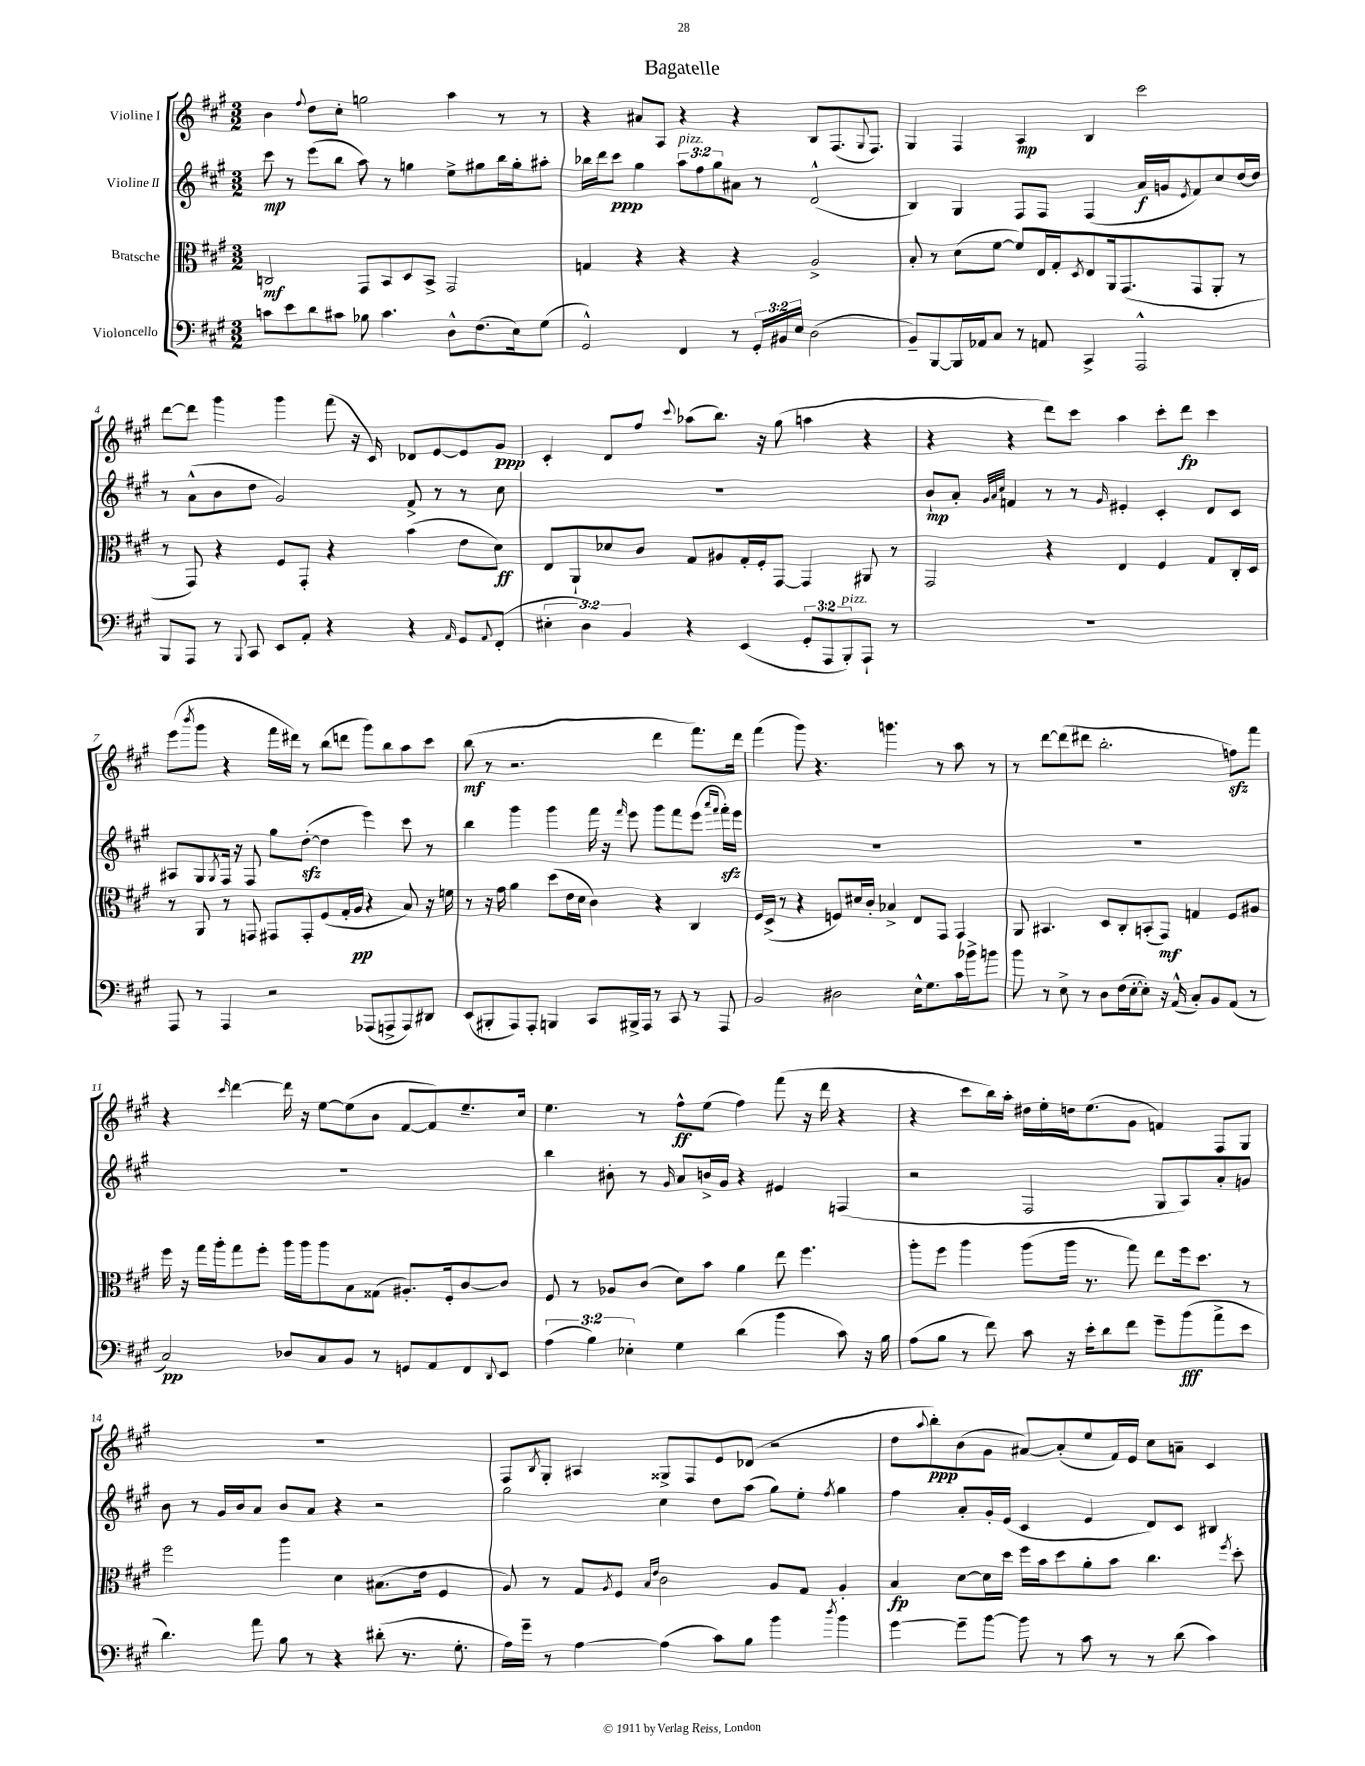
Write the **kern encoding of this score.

**kern	**dynam	**kern	**dynam	**kern	**dynam	**kern	**dynam
*part4	*part4	*part3	*part3	*part2	*part2	*part1	*part1
*staff4	*staff4	*staff3	*staff3	*staff2	*staff2	*staff1	*staff1
*I"Violoncello	*	*I"Bratsche	*	*I"Violine II	*	*I"Violine I	*
*clefF4	*	*clefC3	*	*clefG2	*	*clefG2	*
*k[f#c#g#]	*	*k[f#c#g#]	*	*k[f#c#g#]	*	*k[f#c#g#]	*
*M3/2	*	*M3/2	*	*M3/2	*	*M3/2	*
=1	=1	=1	=1	=1	=1	=1	=1
8cn\L	.	2Cn/	mf	8ccc#\	mp	4b\	.
8e\	.	.	.	8r	.	.	.
.	.	.	.	.	.	8qqff#/	.
8d\	.	.	.	(8eee\L	.	8dd\L	.
8c#X\J	.	.	.	8bb\J	.	8cc#'\J	.
8B-X\	.	8GG#/L	.	8aa\)	.	2ggn\	.
4.c#\	.	8BB/	.	8r	.	.	.
.	.	8D/	.	4ggn\	.	.	.
.	.	8BB^/J	.	.	.	.	.
8D^^\L	.	2GG#/	.	8ee^\L	.	4aa\	.
(8.F#\	.	.	.	8gg#X\	.	.	.
.	.	.	.	16bb\L	.	8r	.
16E\k)	.	.	.	16gg#'\J	.	.	.
(8G#\J	.	.	.	8aa#X'\J	.	8r	.
=2	=2	=2	=2	=2	=2	=2	=2
2GG#^^/)	.	4Gn/	.	16bb-X\LL	.	4r	.
.	.	.	.	16ddd\J	.	.	.
.	.	.	.	8ccc#\J	ppp	.	.
.	.	4r	.	4gg#\	.	8a#X/L	.
.	.	.	.	.	.	8A/J	.
!	!	!	!	!LO:TX:a:i:t=pizz.	!	!	!
4FF#/	.	4r	.	12aa\L	.	4r	.
.	.	.	.	12ff#\	.	.	.
.	.	.	.	12gg#\	.	.	.
8r	.	4r	.	8a#X\J	.	4r	.
24GG#'/LL	.	.	.	8r	.	.	.
24BB#X/	.	.	.	.	.	.	.
24E/JJ	.	.	.	.	.	.	.
(2D\	.	2A^/	.	(2d^^/	.	8B/L	.
.	.	.	.	.	.	(8.F#/	.
.	.	.	.	.	.	8qqG#/	.
.	.	.	.	.	.	8.F#/J)	.
=3	=3	=3	=3	=3	=3	=3	=3
8BB~/L)	.	8B'/	.	4B/)	.	4G#/	.
[8BBB/	.	8r	.	.	.	.	.
16BBB/L]	.	(8d\L	.	4G#/	.	4F#/	.
16AA-X/J	.	.	.	.	.	.	.
8C#/J	.	[8f#\J	.	.	.	.	.
8r	.	8f#/L])	.	8F#/L	.	4A/	mp
8AAn/	.	16E/L	.	8F#/J	.	.	.
.	.	16G#'/J	.	.	.	.	.
.	.	8qD/	.	.	.	.	.
4CC#^/	.	8E/	.	(4F#/	.	4B/	.
.	.	16AA/k	.	.	.	.	.
.	.	(8.GG#/	.	.	.	.	.
2AAA^^/	.	.	.	16a/LL	f	2ccc#\	.
.	.	.	.	16gn/J	.	.	.
.	.	.	.	8qe/	.	.	.
.	.	8GG#/	.	8f#/)	.	.	.
.	.	8AA'/J	.	8cc#/	.	.	.
.	.	8r	.	[16dd/L	.	.	.
.	.	.	.	16dd/JJ]	.	.	.
!!LO:LB:g=z
=4	=4	=4	=4	=4	=4	=4	=4
8BBB/L	.	8r	.	8r	.	[8ddd\L	.
8AAA/J	.	8GG#/)	.	(8a^^\L	.	8ddd\J]	.
8r	.	4r	.	8b\	.	4ggg#\	.
8qqBBB/	.	.	.	.	.	.	.
8CC#/	.	.	.	8dd\J	.	.	.
8EE/L	.	8F#/L	.	2g#/)	.	4ggg#\	.
8AA'/J	.	8GG#'/J	.	.	.	.	.
4r	.	4r	.	.	.	(8fff#\	.
.	.	.	.	.	.	16r	.
.	.	.	.	.	.	16c#/)	.
4r	.	(4b\	.	8f#^/	.	8d-X/L	.
.	.	.	.	8r	.	[8e/	.
16qqAA/	.	.	.	.	.	.	.
8GG#/L	.	8e\L	.	8r	.	8e/]	.
8qqAA/	.	.	.	.	.	.	.
(8FF#'/J	.	8d\J)	ff	8cc#\	.	8g#/J	ppp
=5	=5	=5	=5	=5	=5	=5	=5
6E#X'\	.	8E/L	.	1.r	.	4c#'/	.
.	.	8AA`/	.	.	.	.	.
6D\)	.	.	.	.	.	.	.
.	.	8d-X/	.	.	.	8d/L	.
6BB/	.	.	.	.	.	.	.
.	.	8c#/J	.	.	.	8ff#/J	.
.	.	.	.	.	.	8qqccc#/	.
4r	.	8G#/L	.	.	.	(8aa-X\L	.
.	.	8A#X/	.	.	.	8.bb\J)	.
(4EE/	.	16G#'/L	.	.	.	.	.
.	.	16F#'/J	.	.	.	16r	.
.	.	[8GG#/J	.	.	.	(8gg#\	.
12GG#'/L	.	4GG#/]	.	.	.	4aan\	.
12AAA/	.	.	.	.	.	.	.
!LO:TX:a:i:t=pizz.	!	!	!	!	!	!	!
12BBB'/)	.	.	.	.	.	.	.
8AAA`/J	.	8AA#X/	.	.	.	4r	.
8r	.	8r	.	.	.	.	.
=6	=6	=6	=6	=6	=6	=6	=6
1.r	.	2GG#/	.	8b`/L	mp	4r	.
.	.	.	.	8a'/J	.	.	.
.	.	.	.	32qqg#/LLL	.	.	.
.	.	.	.	32qqa/	.	.	.
.	.	.	.	32qqcc#/JJJ	.	.	.
.	.	.	.	4fn/	.	4r	.
.	.	4r	.	8r	.	8ddd\L)	.
.	.	.	.	8r	.	8ccc#\J	.
.	.	.	.	16qqg#/	.	.	.
.	.	4E/	.	4e#X'/	.	4aa\	.
.	.	4F#/	.	4c#'/	.	8ccc#'\L	.
.	.	.	.	.	.	8ddd\J	fp
.	.	8G#/L	.	8d/L	.	4ccc#\	.
.	.	16C#'/L	.	8c#/J	.	.	.
.	.	16D/JJ	.	.	.	.	.
!!LO:LB:g=z
=7	=7	=7	=7	=7	=7	=7	=7
8AAA/	.	8r	.	8A#X/L	.	(8eee\L	.
.	.	.	.	.	.	8qbbb/	.
8r	.	8AA/	.	8G#/	.	8ggg#\J	.
.	.	.	.	8qG#/	.	.	.
4AAA/	.	8r	.	16F#/Jk	.	4r	.
.	.	.	.	16r	.	.	.
.	.	8GGn/	.	8F#/	.	.	.
2r	.	8GG#X/L	.	8gg#\L	.	16fff#\LL	.
.	.	.	.	.	.	16ddd#X\JJ)	.
.	.	8GG#'/	.	([8ddzz'\J	.	8r	.
.	.	(8F#/	.	4dd\]	.	(8bb\L	.
.	.	16G#'/L	.	.	.	8dddn\J	.
.	.	16A/JJ	pp	.	.	.	.
(8AAA-X/L	.	4r	.	4eee\)	.	8ggg#\L)	.
8AAAn^/	.	.	.	.	.	8bb\	.
8AAA/)	.	8B/)	.	8ccc#\	.	8aa\	.
8DD#X/J	.	16r	.	8r	.	8ccc#\J	.
.	.	16fn\	.	.	.	.	.
=8	=8	=8	=8	=8	=8	=8	=8
(8EE/L	.	8r	.	4bb\	.	(8bb\	mf
8BBB#X'/	.	16r	.	.	.	8r	.
.	.	16g#\	.	.	.	.	.
8AAA/)	.	4a\	.	4ggg#\	.	2.r	.
8AAA'/J	.	.	.	.	.	.	.
4BBBn/	.	(8dd\L	.	4ggg#\	.	.	.
.	.	16e\L	.	.	.	.	.
.	.	16d\JJ	.	.	.	.	.
8CC#/L	.	4c#\)	.	16fff#\	.	.	.
.	.	.	.	16r	.	.	.
.	.	.	.	16qqfff#/	.	.	.
16BBB#X^/L	.	.	.	8eee\	.	.	.
16AAA/JJ	.	.	.	.	.	.	.
8r	.	4r	.	8ggg#\L	.	4ddd\	.
8CC#/	.	.	.	8fff#\	.	.	.
8r	.	4C#/	.	(8eee\J	.	8.fff#\L)	.
.	.	.	.	16qqaaa/LL	.	.	.
.	.	.	.	16qqfff#/JJ	.	.	.
8AAA/	.	.	.	16fff#zz'\LL)	.	.	.
.	.	.	.	16eee\JJ	.	16ddd\Jk	.
=9	=9	=9	=9	=9	=9	=9	=9
2BB/	.	16F#/LL	.	1.r	.	(4fff#\	.
.	.	(16D^/JJ	.	.	.	.	.
.	.	8r	.	.	.	.	.
.	.	4r	.	.	.	8ggg#\)	.
.	.	.	.	.	.	4.r	.
2D#X\	.	8Fn/L)	.	.	.	.	.
.	.	16d#X/L	.	.	.	.	.
.	.	16c#'/JJ	.	.	.	.	.
.	.	4B-X^/	.	.	.	4.gggn\	.
16E^^\KL	.	8E/L	.	.	.	.	.
8.G#\	.	.	.	.	.	.	.
.	.	8GG#/J	.	.	.	8r	.
16c#\L	.	4GG#/	.	.	.	8aa\	.
16b-X^\J	.	.	.	.	.	.	.
8bn\J	.	.	.	.	.	8r	.
=10	=10	=10	=10	=10	=10	=10	=10
8b\	.	8AA/	.	1.r	.	8r	.
8r	.	4.BB#X/	.	.	.	[8ddd\L	.
8E^\	.	.	.	.	.	(8ddd\]	.
8r	.	.	.	.	.	8ddd#X\J	.
8D\L	.	8D/L	.	.	.	2.bb'\	.
(16F#\L	.	8C#'/	.	.	.	.	.
[16E'\J	.	.	.	.	.	.	.
8E'\J])	.	(8BBn'/	.	.	.	.	.
16r	.	8GG#/J)	mf	.	.	.	.
(16AA^^/	.	.	.	.	.	.	.
8C#'/L)	.	4Gn/	.	.	.	.	.
8BB/	.	.	.	.	.	.	.
(8AA/J	.	8F#/L	.	.	.	8ffnzz\L)	.
8r	.	8A#X/J	.	.	.	8fff#\J	.
!!LO:LB:g=z
=11	=11	=11	=11	=11	=11	=11	=11
2C#/)	pp	16ff#\	.	1.r	.	4r	.
.	.	16r	.	.	.	.	.
.	.	16gg#\LL	.	.	.	.	.
.	.	16aa'\J	.	.	.	.	.
.	.	.	.	.	.	16qqccc#/	.
.	.	8gg#\	.	.	.	[4ddd\	.
.	.	8ff#'\J	.	.	.	.	.
8D-X/L	.	16aa\LL	.	.	.	16ddd\]	.
.	.	16aa\J	.	.	.	16r	.
8C#/	.	8aa\	.	.	.	[8ee\L	.
8BB/J	.	8B\	.	.	.	(8ee\]	.
8r	.	(8G##X\J	.	.	.	8b\J	.
8GGn/L	.	8.A#X'/L)	.	.	.	[8f#/L	.
8AA/	.	.	.	.	.	8f#/])	.
.	.	16F#'/k	.	.	.	.	.
8FF#/	.	[8c#/	.	.	.	8.ee~/	.
8qqDD/	.	.	.	.	.	.	.
8EE/J	.	8c#/J]	.	.	.	.	.
.	.	.	.	.	.	16cc#/Jk	.
=12	=12	=12	=12	=12	=12	=12	=12
(6A\	.	8F#/	.	4bb\	.	4.ee\	.
.	.	8r	.	.	.	.	.
6B\)	.	.	.	.	.	.	.
.	.	8A-X/L	.	8b#X'\	.	.	.
6E-X'\	.	.	.	.	.	.	.
.	.	(8c#/J	.	8r	.	8r	.
.	.	.	.	16qqg#/	.	.	.
4G#\	.	8d\L)	.	8a/L	.	8ff#^^\L	ff
.	.	8b\J	.	16bn^/L	.	(8ee\J	.
.	.	.	.	16g#/JJ	.	.	.
(4d\	.	4a\	.	4r	.	4ff#\)	.
4b\	.	8ee\	.	4e#X/	.	(8fff#\	.
.	.	4.ff#\	.	.	.	16r	.
.	.	.	.	.	.	16ddd\	.
8c#\)	.	.	.	(4Fn/	.	4r	.
16r	.	.	.	.	.	.	.
16B\	.	.	.	.	.	.	.
=13	=13	=13	=13	=13	=13	=13	=13
(8A\L	.	8aa'\L	.	2r	.	4r	.
8B\J	.	8ff#\J	.	.	.	.	.
8r	.	4aa\	.	.	.	8ccc#\L	.
8f#\)	.	.	.	.	.	16bb\L)	.
.	.	.	.	.	.	16aa'\JJ	.
8c#\	.	(8aa\L	.	2F#/	.	16dd#X\LL	.
.	.	.	.	.	.	16ee'\	.
16r	.	16aa\Jk	.	.	.	16ddn\J	.
16e'\KL	.	8.r	.	.	.	(8.ee\	.
8d\	.	.	.	.	.	.	.
8f#\J	.	8gg#\)	.	.	.	8g#\J	.
8g#~\L	.	8ee\L	.	8G#/L	.	4fn/)	.
(8b\	fff	16ff#\k	.	8A/)	.	.	.
.	.	8.dd\J	.	.	.	.	.
8a^\	.	.	.	8a'/	.	8F#/L	.
8e\J	.	8r	.	8gn/J	.	8G#/J	.
!!LO:LB:g=z
=14	=14	=14	=14	=14	=14	=14	=14
4.d\)	.	2ff#\	.	8b\	.	1.r	.
.	.	.	.	8r	.	.	.
.	.	.	.	16g#/LL	.	.	.
.	.	.	.	16b/J	.	.	.
8a\	.	.	.	8a/J	.	.	.
8B\	.	4aa\	.	8b/L	.	.	.
8r	.	.	.	8a/J	.	.	.
4r	.	4d\	.	4r	.	.	.
(8d#X'\	.	(8.B#X\L	.	2r	.	.	.
8.r	.	.	.	.	.	.	.
.	.	16e\Jk	.	.	.	.	.
.	.	4F#/	.	.	.	.	.
8.G#'\	.	.	.	.	.	.	.
=15	=15	=15	=15	=15	=15	=15	=15
16A\LL)	.	8A/)	.	2gg#\	.	8F#/L	.
16g#~\JJ	.	.	.	.	.	.	.
.	.	.	.	.	.	8qB/	.
8r	.	8r	.	.	.	8G#'/J	.
[4A\	.	8G#/L	.	.	.	4A#X/	.
.	.	8qA/	.	.	.	.	.
.	.	8F#/J	.	.	.	.	.
.	.	16qqB/LL	.	.	.	.	.
.	.	16qqe/JJ	.	.	.	.	.
(4A\]	.	2c#\	.	4cc#\	.	8G##X^/L	.
.	.	.	.	.	.	8F#/	.
8c#\L)	.	.	.	8dd\L	.	8e/	.
8B\J	.	.	.	(8aa\J	.	(8d-X/J	.
4b\	.	8A/L	.	8gg#\L)	.	2r	.
.	.	8G#/J	.	8ee'\J	.	.	.
8qdd/	.	.	.	8qff#/	.	.	.
4b\	.	4A'/	.	4gg#\	.	.	.
=16	=16	=16	=16	=16	=16	=16	=16
[4g#\	.	4B/	fp	4ff#\	.	8dd\L	.
.	.	.	.	.	.	8qqaa/	.
.	.	.	.	.	.	8bb'\)	ppp
8g#~\L]	.	[8d\L	.	8a'/L	.	(8b\	.
[8b\J	.	16d\L]	.	16g#'/L	.	8g#\J	.
.	.	16dd\JJ	.	(16e/JJ	.	.	.
8b\]	.	16ff#\LL	.	4c#/	.	[8a#X/L)	.
.	.	16b\J	.	.	.	.	.
8r	.	8dd\	.	.	.	(8a#'/]	.
8c#\	.	8a'\	.	4e/	.	8ee/	.
8r	.	8b\J	.	.	.	16f#/L)	.
.	.	.	.	.	.	16e/JJ	.
8r	.	4.cc#\	.	8d/L)	.	8cc#\L	.
(8d\	.	.	.	8c#/J	.	8an~\J	.
4c#\)	.	.	.	4B#X/	.	4c#/	.
.	.	8qff#/	.	.	.	.	.
.	.	8dd'\	.	.	.	.	.
==	==	==	==	==	==	==	==
*-	*-	*-	*-	*-	*-	*-	*-
